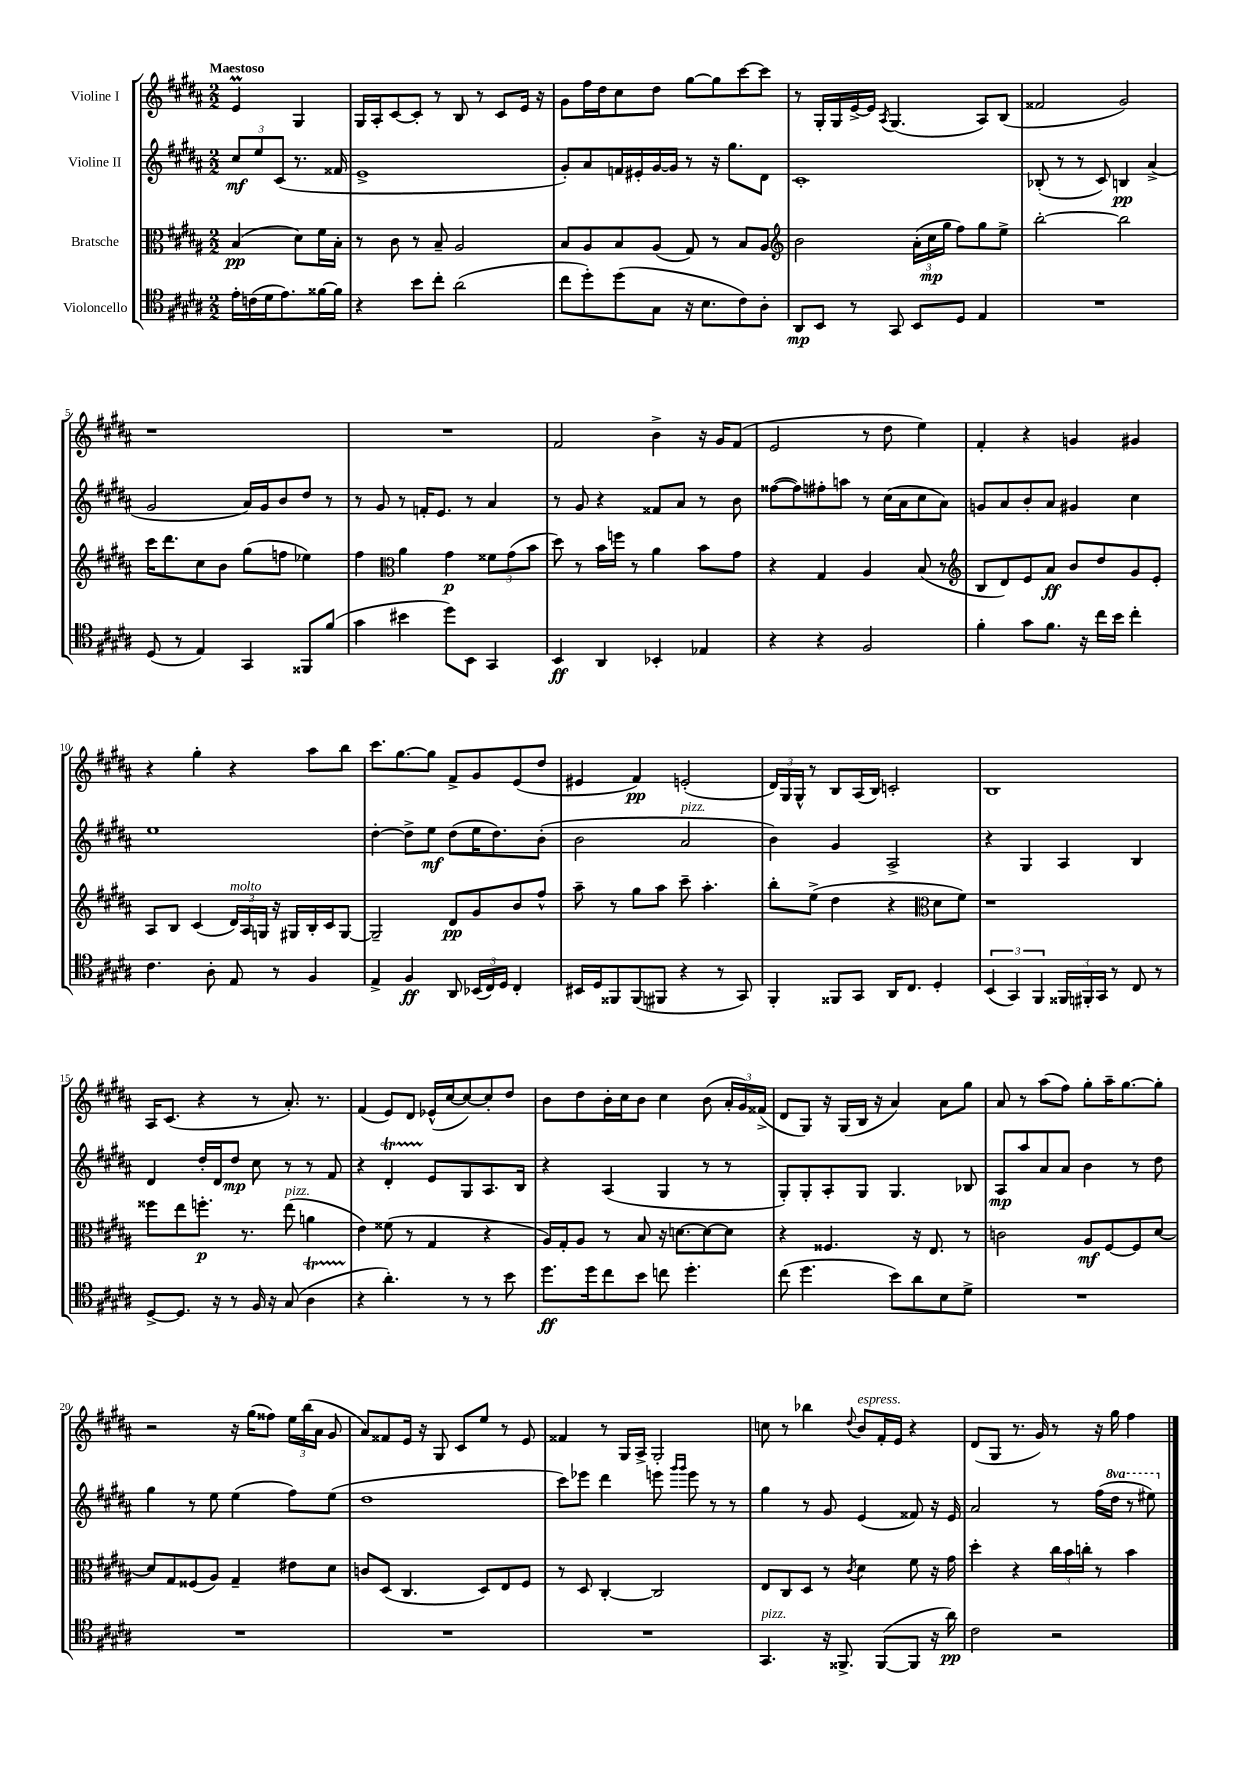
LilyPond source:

<<
\new StaffGroup <<
\new Staff = "s0" \with { instrumentName = "Violine I" } {
    \clef treble \key b \major \numericTimeSignature \time 2/2 \partial 2 \tempo "Maestoso"
    \autoBeamOff e'4\prall gis4 |
    gis16[ ais16-. cis'8~ cis'8]-. r8 b8 r8 cis'8[ e'16] r16 |
    gis'8[ fis''16 dis''16 cis''8 dis''8] gis''8[~ gis''8 cis'''8~ cis'''8] |
    r8 gis16[-. gis16 e'16~-> e'16] \acciaccatura { ais8 } gis4.( ais8[) b8]( |
    fisis'2 gis'2) |
    r1 |
    R1 |
    fis'2 b'4-> r16 gis'16[ fis'8]( |
    e'2 r8 dis''8 e''4) |
    fis'4-. r4 g'4 gis'4 |
    r4 gis''4-. r4 ais''8[ b''8] |
    cis'''8.[ gis''8.~ gis''8] fis'8[-> gis'8 e'8( dis''8] |
    eis'4 fis'4\pp) e'2-.( |
    \tuplet 3/2 { dis'16[) gis16 gis16]-^ } r8 b8[ ais16( b16]) c'2-. |
    b1 |
    ais16[ cis'8.]( r4 r8 ais'8.-.) r8. |
    fis'4( e'8[) dis'8] ees'16[-^( cis''16~ cis''8~) cis''8-. dis''8] |
    b'8[ dis''8 b'16-. cis''16 b'8] cis''4 b'8( \tuplet 3/2 { ais'16[-. gis'16) fisis'16]->( } |
    dis'8[ gis8]) r16 gis16[( b16] r16 ais'4) ais'8[ gis''8] |
    ais'8 r8 ais''8[( fis''8]) gis''8[-. ais''16-- gis''8.~ gis''8]-. |
    r2 r16 gis''16[( fisis''8]) \tuplet 3/2 { e''16[ b''16( ais'16] } gis'8 |
    ais'8[) fisis'8 e'16] r16 gis8 cis'8[ e''8] r8 e'8 |
    fisis'4 r8 gis16[ ais16]-> gis2-. |
    c''8 r8 bes''4 \appoggiatura { dis''8 } b'8[^\markup { \italic "espress." } fis'16-. e'16] r4 |
    dis'8[( gis8] r8. gis'16) r8 r16 gis''16 fis''4 \bar "|." |
}
\new Staff = "s1" \with { instrumentName = "Violine II" } {
    \clef treble \key b \major \numericTimeSignature \time 2/2 \set Staff.ottavationMarkups = #ottavation-simple-ordinals \partial 2
    \autoBeamOff \tuplet 3/2 { cis''8[\mf e''8 cis'8]( } r8. fisis'16 |
    e'1-> |
    gis'8[-.) ais'8 f'16 eis'16-. gis'16~ gis'16] r8 r16 gis''8.[ dis'8] |
    cis'1-. |
    bes8-.( r8 r8 cis'8) b4\pp ais'4->( |
    gis'2 ais'16[) gis'16 b'8 dis''8] r8 |
    r8 gis'8 r8 f'16[-. e'8.] r8 ais'4 |
    r8 gis'8 r4 fisis'8[ ais'8] r8 b'8 |
    fisis''8[~( fisis''8) fis''8-. a''8] r8 cis''16[( ais'16 cis''8 ais'8]) |
    g'8[ ais'8 b'8-. ais'8] gis'4 cis''4 |
    e''1 |
    dis''4~-. dis''8[-> e''8]\mf dis''8[( e''16 dis''8.) b'8]-.( |
    b'2 ais'2^\markup { \italic "pizz." } |
    b'4) gis'4 ais2-> |
    r4 gis4 ais4 b4 |
    dis'4 dis''16[-. dis'16 dis''8]\mp cis''8 r8 r8 fis'8 |
    r4 dis'4-.\startTrillSpan e'8[\stopTrillSpan gis8 ais8. b16] |
    r4 ais4( gis4 r8 r8 |
    gis8[-.) gis8-. ais8-. gis8] gis4. bes8 |
    ais8[\mp ais''8 ais'8 ais'8] b'4 r8 dis''8 |
    gis''4 r8 e''8 e''4( fis''8[) e''8]( |
    dis''1 |
    cis'''8[) ees'''8] dis'''4 e'''8 \grace { gis'''16[ gis'''16] } e'''8 r8 r8 |
    gis''4 r8 gis'8 e'4( fisis'8) r16 e'16 |
    ais'2 r8 fis''16[( \ottava #1 dis'''16] r8 eis'''8) \ottava #0 \bar "|." |
}
\new Staff = "s2" \with { instrumentName = "Bratsche" } {
    \clef alto \key b \major \numericTimeSignature \time 2/2 \partial 2
    \autoBeamOff b4\pp( dis'8[) fis'16 b16]-. |
    r8 cis'8 r8 b8-- ais2 |
    b8[ ais8 b8 ais8]( gis8) r8 b8[ ais8] |
    \clef treble b'2 \tuplet 3/2 { ais'16[-.( cis''16\mp gis''16] } fis''8[) gis''8 e''8]-> |
    b''2~-. b''2 |
    cis'''16[ dis'''8. cis''8 b'8] gis''8[( f''8] ees''4) |
    fis''4 \clef alto ais'4 gis'4\p \tuplet 3/2 { fisis'8[ gis'8( b'8] } |
    dis''8) r8 b'16[ f''16] r8 ais'4 b'8[ gis'8] |
    r4 gis4 ais4 b8( r8 |
    \clef treble b8[ dis'8) e'8 ais'8]\ff b'8[ dis''8 gis'8 e'8]-. |
    ais8[ b8] cis'4( \tuplet 3/2 { dis'16[^\markup { \italic "molto" }) ais16 g16] } r16 gis16[ b16-. cis'16 gis8]~ |
    gis2-- dis'8[\pp gis'8 b'8 fis''8]-^ |
    ais''8-- r8 gis''8[ ais''8] cis'''8-- ais''4.-. |
    b''8[-. e''8]->( dis''4 r4 \clef alto dis'8[ fis'8]) |
    r1 |
    fisis''8[ e''8 f''8.]-.\p r8. e''8^\markup { \italic "pizz." }( a'4 |
    e'4) fisis'8( r8 gis4 r4 |
    ais16[) gis16-. ais8] r8 b8 r16 d'8.[~ d'8~ d'8] |
    r4 fisis4. r16 e8. r8 |
    c'2 ais8[\mf fis8~ fis8 dis'8]~ |
    dis'8[ gis8 fisis8( ais8]) gis4-- eis'8[ dis'8] |
    c'8[ dis8]( cis4. dis8[) e8 fis8] |
    r8 dis8 cis4~-. cis2 |
    e8[ cis8 dis8] r8 \acciaccatura { cis'8 } dis'4 fis'8 r16 gis'16 |
    dis''4-. r4 \tuplet 3/2 { cis''16[ b'16 c''16]-. } r8 b'4 \bar "|." |
}
\new Staff = "s3" \with { instrumentName = "Violoncello" } {
    \clef tenor \key b \major \numericTimeSignature \time 2/2 \partial 2
    \autoBeamOff e'16[-. c'16( dis'16 e'8.) fisis'16~ fisis'16] |
    r4 b'8[ cis''8]-. ais'2( |
    cis''8[ dis''8-.) dis''8( gis8] r16 b8.[ cis'8) ais8]-. |
    ais,8[\mp b,8] r8 gis,8 b,8[ dis8] e4 |
    R1 |
    dis8( r8 e4) gis,4 fisis,8[ fis'8]( |
    gis'4 bis'4 dis''8[) b,8] gis,4 |
    b,4\ff ais,4 bes,4-. ees4 |
    r4 r4 fis2 |
    fis'4-. gis'8[ fis'8.] r16 cis''16[ b'16] cis''4-. |
    cis'4. ais8-. e8 r8 fis4 |
    e4-> fis4\ff ais,8 \tuplet 3/2 { bes,16[( cis16) dis16] } cis4-. |
    bis,16[ dis16 fisis,8 fisis,8( fis,8] r4 r8 gis,8) |
    fis,4-. fisis,8[ gis,8] ais,16[ cis8.] dis4-. |
    \tuplet 3/2 { b,4( gis,4) fis,4 } \tuplet 3/2 { fisis,16[ fis,16-. gis,16] } r8 cis8 r8 |
    dis8[~-> dis8.] r16 r8 fis16 r16 gis8( ais4\startTrillSpan |
    r4\stopTrillSpan ais'4.-.) r8 r8 b'8 |
    dis''8.[\ff dis''16 cis''8 b'8] c''8 dis''4.-. |
    cis''8( dis''4. b'8[) ais'8 b8 dis'8]-> |
    R1 |
    R1 |
    R1 |
    R1 |
    gis,4.^\markup { \italic "pizz." } r16 fisis,8.-> fisis,8[~( fisis,8] r16 ais'16\pp) |
    cis'2 r2 \bar "|." |
}
>>
>>
